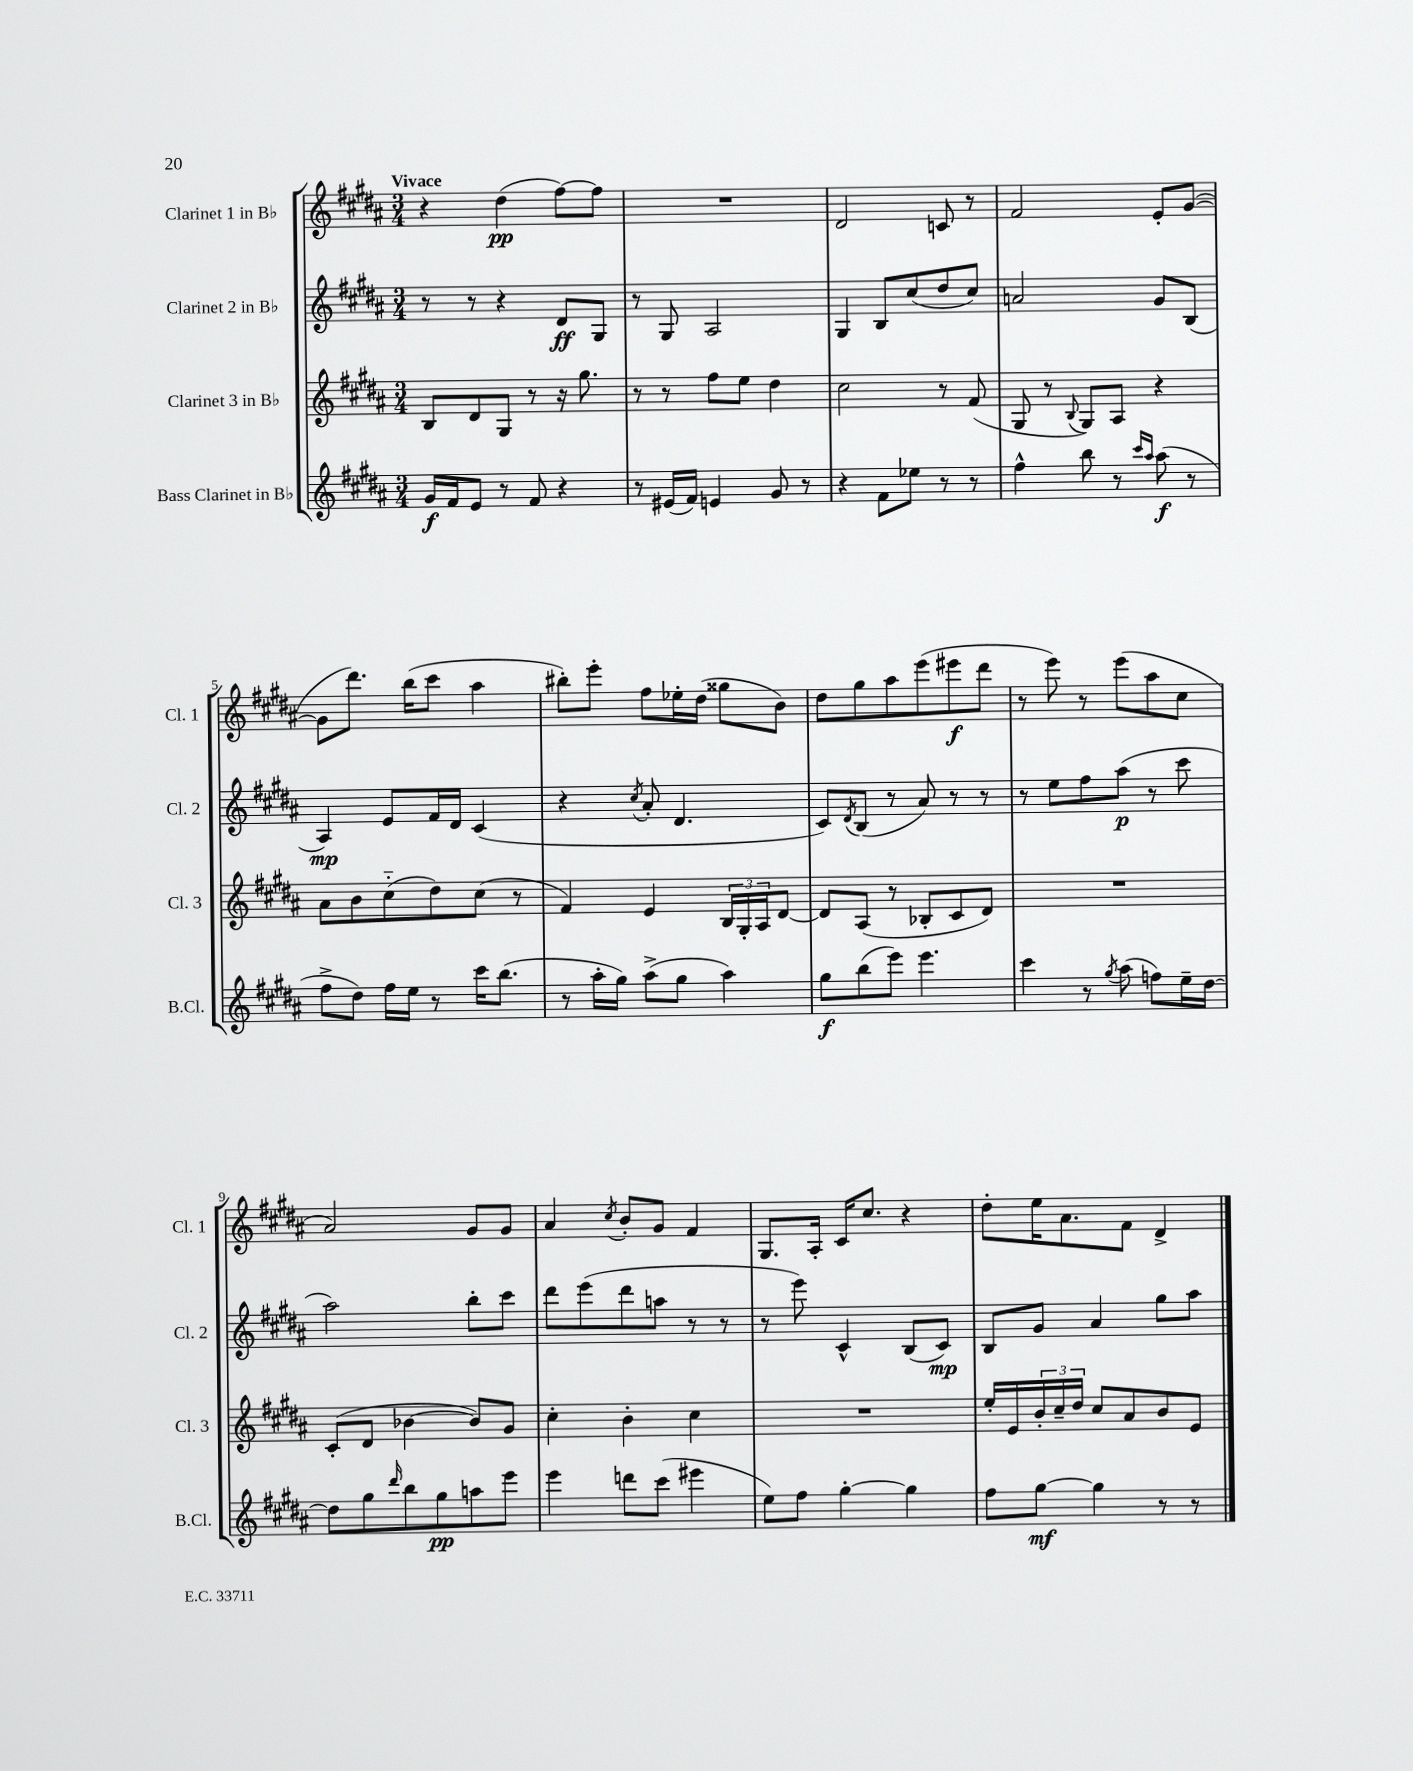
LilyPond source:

<<
\new StaffGroup <<
\new Staff = "s0" \with { instrumentName = "Clarinet 1 in Bb" shortInstrumentName = "Cl. 1" } {
    \clef treble \key b \major \numericTimeSignature \time 3/4 \tempo "Vivace"
    r4 dis''4\pp( fis''8~) fis''8 |
    R2. |
    dis'2 c'8 r8 |
    fis'2 e'8-. gis'8~( |
    gis'8 dis'''8.) b''16( cis'''8 ais''4 |
    bis''8-.) e'''8-. fis''8 ees''16-. dis''16( gisis''8 b'8) |
    dis''8 gis''8 ais''8 e'''8( eis'''8\f dis'''8 |
    r8 e'''8) r8 e'''8( ais''8 cis''8 |
    ais'2) gis'8 gis'8 |
    ais'4 \acciaccatura { cis''8 } b'8-. gis'8 fis'4 |
    gis8. ais16-. cis'16 cis''8. r4 |
    dis''8-. e''16 ais'8. fis'8 dis'4-> \bar "|." |
}
\new Staff = "s1" \with { instrumentName = "Clarinet 2 in Bb" shortInstrumentName = "Cl. 2" } {
    \clef treble \key b \major \numericTimeSignature \time 3/4
    r8 r8 r4 dis'8\ff gis8 |
    r8 gis8 ais2 |
    gis4 b8 cis''8( dis''8 cis''8) |
    a'2 gis'8 b8( |
    ais4\mp) e'8 fis'16 dis'16 cis'4( |
    r4 \acciaccatura { cis''8 } ais'8-. dis'4. |
    cis'8) \acciaccatura { dis'8 } b8( r8 ais'8) r8 r8 |
    r8 e''8 fis''8 ais''8\p( r8 cis'''8 |
    ais''2) b''8-. cis'''8 |
    dis'''8 e'''8( dis'''8 a''8 r8 r8 |
    r8 e'''8) cis'4-^ b8( cis'8\mp) |
    b8 gis'8 ais'4 gis''8 ais''8 \bar "|." |
}
\new Staff = "s2" \with { instrumentName = "Clarinet 3 in Bb" shortInstrumentName = "Cl. 3" } {
    \clef treble \key b \major \numericTimeSignature \time 3/4
    b8 dis'8 gis8 r8 r16 gis''8. |
    r8 r8 fis''8 e''8 dis''4 |
    cis''2 r8 fis'8( |
    gis8 r8 \appoggiatura { b8 } gis8) ais8 r4 |
    ais'8 b'8 cis''8-_( dis''8) cis''8( r8 |
    fis'4) e'4 \tuplet 3/2 { b16 gis16-. ais16 } dis'8~ |
    dis'8 ais8( r8 bes8-. cis'8 dis'8) |
    R2. |
    cis'8-.( dis'8 bes'4~ bes'8) gis'8 |
    cis''4-. b'4-. cis''4 |
    R2. |
    e''16-. e'16 \tuplet 3/2 { b'16-. cis''16-- dis''16 } cis''8 ais'8 b'8 e'8 \bar "|." |
}
\new Staff = "s3" \with { instrumentName = "Bass Clarinet in Bb" shortInstrumentName = "B.Cl." } {
    \clef treble \key b \major \numericTimeSignature \time 3/4
    gis'16\f fis'16 e'8 r8 fis'8 r4 |
    r8 eis'16( fis'16) e'4 gis'8 r8 |
    r4 fis'8 ees''8 r8 r8 |
    fis''4-^ b''8 r8 \grace { cis'''16 ais''16 } ais''8\f( r8 |
    fis''8-> dis''8) fis''16 e''16 r8 cis'''16 b''8.( |
    r8 ais''16-. gis''16) ais''8->( gis''8 ais''4) |
    gis''8\f b''8( e'''8) e'''4. |
    cis'''4 r8 \acciaccatura { gis''8 } ais''8( f''8) e''16-- dis''16~ |
    dis''8 gis''8 \grace { dis'''16 } b''8 gis''8\pp a''8 e'''8 |
    e'''4 d'''8 cis'''8( eis'''4 |
    e''8) fis''8 gis''4~-. gis''4 |
    fis''8 gis''8~\mf gis''4 r8 r8 \bar "|." |
}
>>
>>
